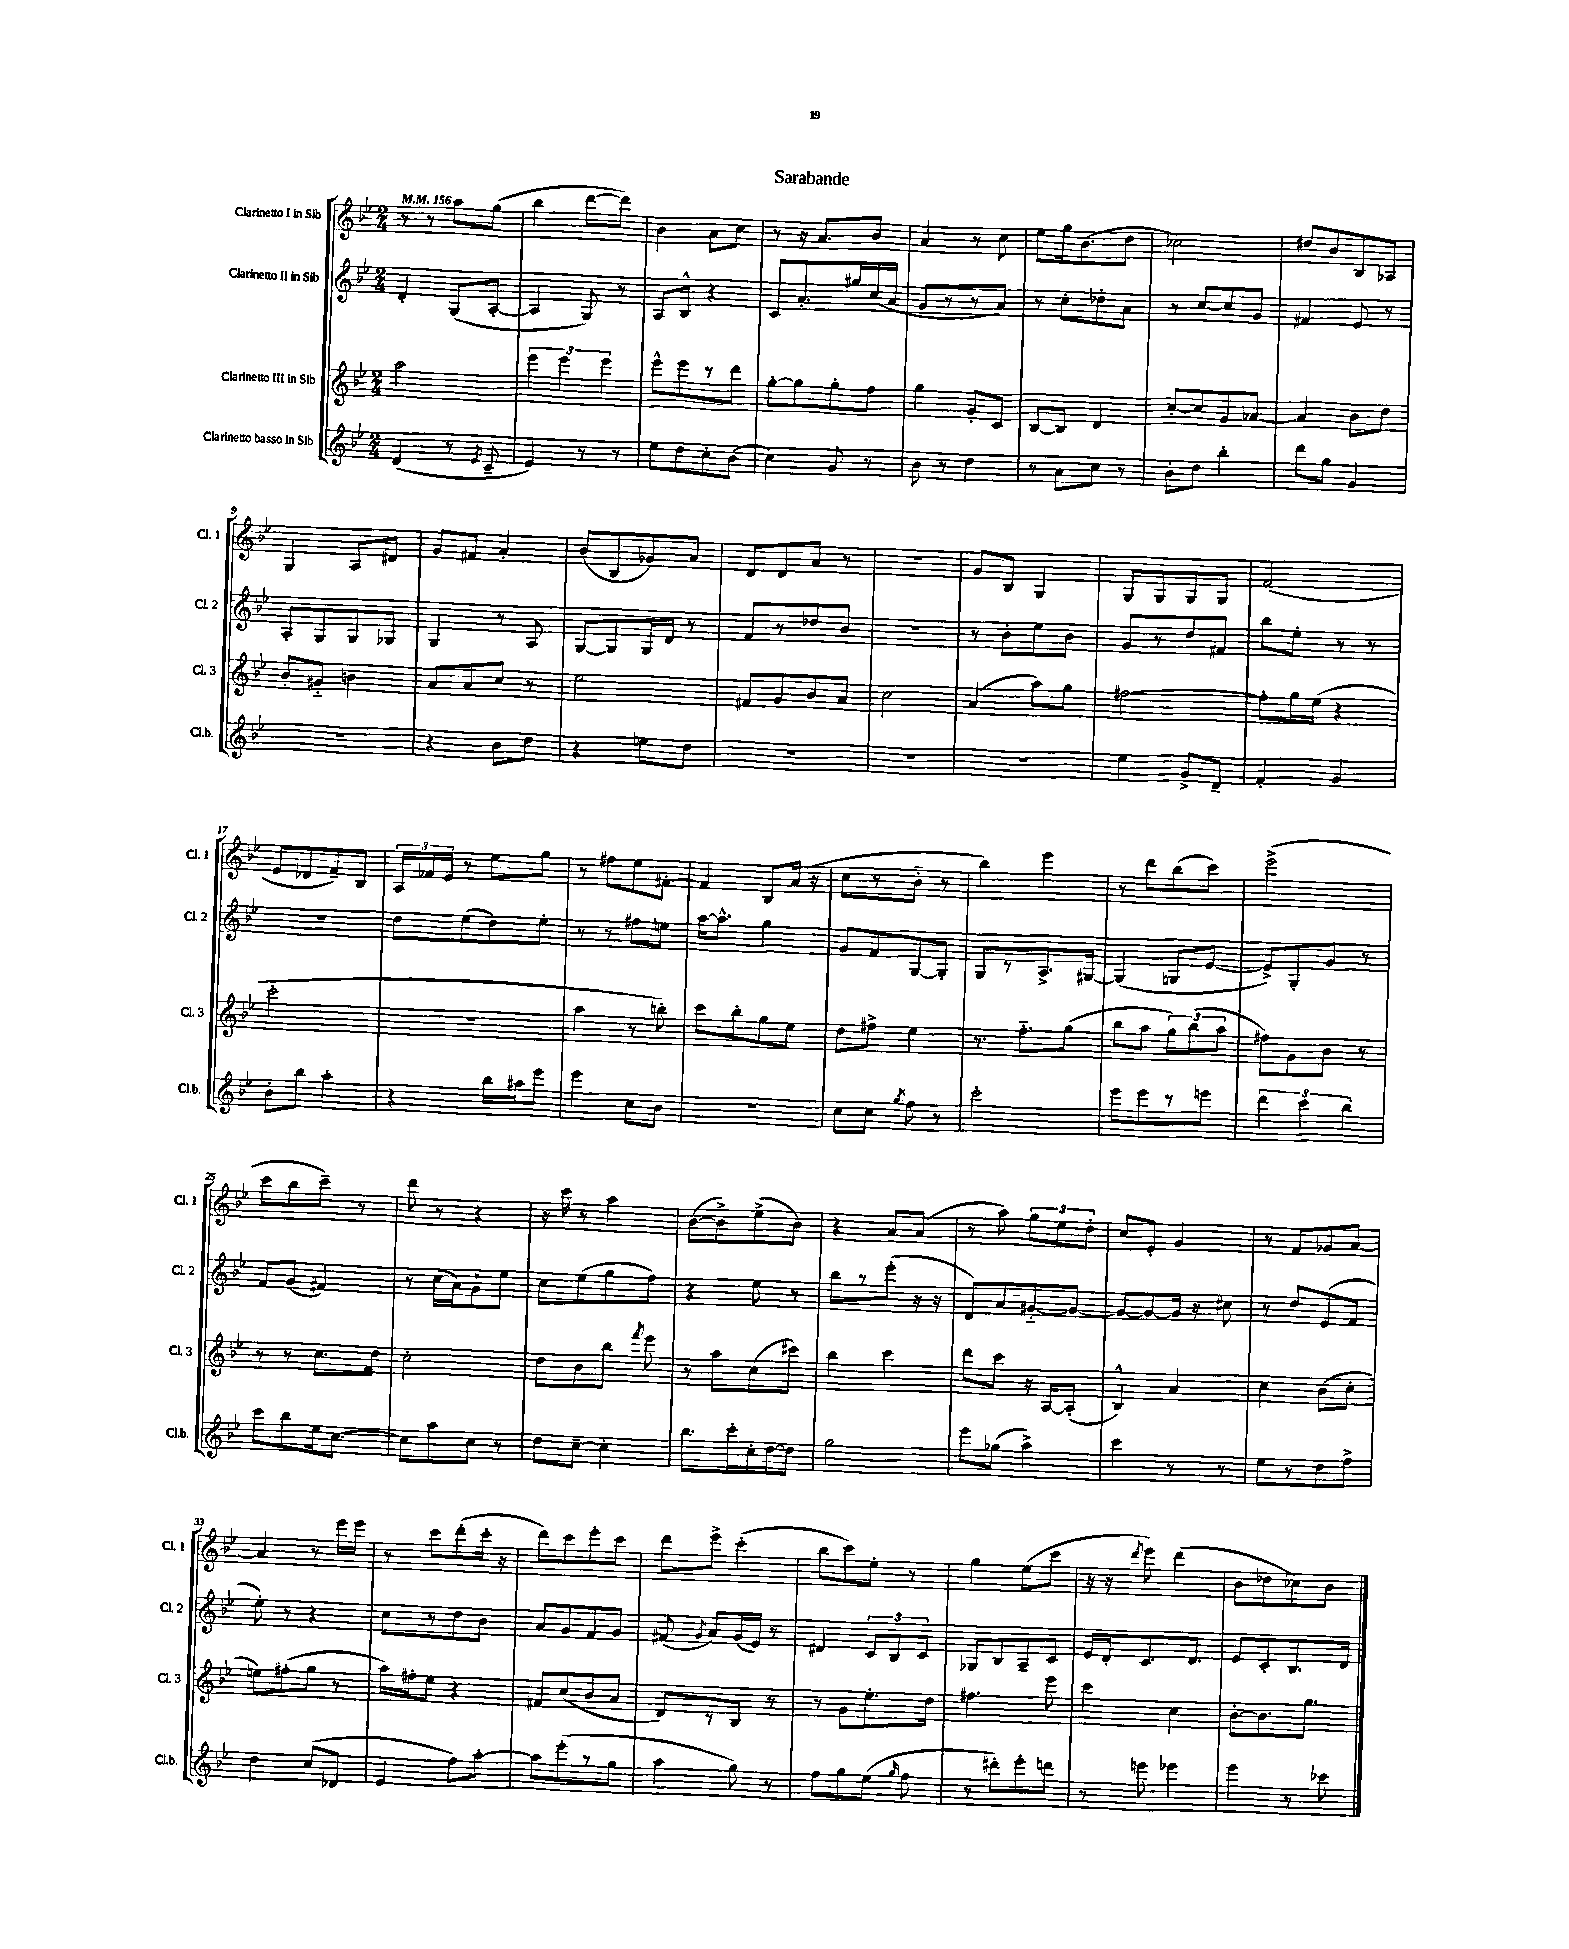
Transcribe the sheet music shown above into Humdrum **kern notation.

**kern	**kern	**kern	**kern
*staff4	*staff3	*staff2	*staff1
*clefG2	*clefG2	*clefG2	*clefG2
*k[b-e-]	*k[b-e-]	*k[b-e-]	*k[b-e-]
*M2/4	*M2/4	*M2/4	*M2/4
*MM156	*MM156	*MM156	*MM156
(4d/	2aa\	4d'/	8r
.	.	.	8r
8r	.	(8G/L	8aa\L
8qe-/	.	.	.
8c~/	.	[8A'/J	(8gg\J
=	=	=	=
4e-/)	6eee-\	4A/]	4bb-\
.	6eee-\	.	.
8r	.	8G/)	[8ddd\L
.	6eee-\	.	.
8r	.	8r	8ddd\]J)
=	=	=	=
8ee-\L	8eee-^^\L	8A/L	4b-\
8dd\	8eee-\	8B-^^/J	.
8cc'\	8r	4r	8a\L
(8b-\J	8ddd\J	.	8cc\J
=	=	=	=
4cc\)	[8gg'\L	8c/L	8r
.	8gg\]	8.a'/	16r
.	.	.	8.a/L
8g/	8gg'\	.	.
.	.	16gg#/L	.
8r	8ff\J	(16cc/	8b-/J
.	.	16a/JJ	.
=	=	=	=
8b-\	4gg\	8g/L	4a/
8r	.	8r	.
4dd\	8g'/L	8r	8r
.	8c/J	8a/J)	8cc\
=	=	=	=
8r	[8B-/L	8r	8ee-\L
8a\L	8B-/]J	8cc'\L	16gg\k
.	.	.	(8.b-\
8cc\J	4d/	8dd-'\	.
8r	.	8a\J	8dd\J
=	=	=	=
8b-'\L	[8cc'/L	8r	2cc-\)
8dd\J	8cc/]	[8cc/L	.
4bb-'\	8g/	8cc/]	.
.	[8a-/J	8g/J	.
=	=	=	=
8ddd\L	4a-/]	4f#/	8dd#/L
8gg\J	.	.	8b-/
4g/	8b-\L	8e-/	8B-/
.	8dd\J	8r	8A-/J
=	=	=	=
2r	8b-'/L	8A'/L	4G/
.	8g#'~/J	8G/	.
.	4b\	8G/	8A/L
.	.	8G-/J	8d#/J
=	=	=	=
4r	8a/L	4G/	8g/L
.	8a/	.	8f#/J
8b-\L	8cc/J	8r	4a'/
8dd\J	8r	8A/	.
=	=	=	=
4r	2ee-\	[8G/L	(8b-/L
.	.	8G/]	8B-/
8ee\L	.	16G/L	8g-/)
.	.	16d/JJ	.
8dd\J	.	8r	8a/J
=	=	=	=
2r	8f#/L	8f/L	8d/L
.	8g/	8r	8d/
.	8b-/	8dd-/	8a/J
.	8a/J	8b-/J	8r
=	=	=	=
2r	2cc\	2r	2r
=	=	=	=
2r	(4a/	8r	8g/L
.	.	8b-'\L	8B-/J
.	8aa\L)	8ee-\	4G/
.	8gg\J	8b-\J	.
=	=	=	=
4ee-\	[2ff#\	8g/L	8G/L
.	.	8r	8G/
8g^/L	.	8dd/	8G/
8d~/J	.	8f#/J	8G/J
=	=	=	=
4f'/	8ff#'\]L	8bb-\L	(2f/
.	16gg\L	8ee-'\J	.
.	(16ee-\JJ	.	.
4g/	4r	8r	.
.	.	8r	.
=	=	=	=
8b-'\L	2ccc'\	2r	8e-/L
8bb-\J	.	.	8d-/
4aa'\	.	.	8f~/)
.	.	.	8B-/J
=	=	=	=
4r	2r	8dd\L	24A/LL
.	.	.	24f-/
.	.	.	24e-/JJ
.	.	(8ee-\	8r
16bb-\LL	.	8dd\)	8ee-\L
16aa#\J	.	.	.
8eee-\J	.	8ee-'\J	8gg\J
=	=	=	=
4eee-\	4aa\	8r	8r
.	.	8r	8ff#\L
8cc\L	8r	8ff#\L	8ee-\
8b-\J	8bb'\)	8ee\J	[8f#'\J
=	=	=	=
2r	8ccc\L	[16aa\LK	4f#/]
.	.	8.aa^^\]J	.
.	8bb-'\	.	.
.	8gg\	4gg\	8B-/L
.	8ee-\J	.	(16a/Jk
.	.	.	16r
=	=	=	=
8cc\L	8dd\L	8g/L	8cc\L
8cc\J	8ff#^\J	8f/	8r
8qgg/	.	.	.
8ff\	4ee-\	[8G/	8b-'~\J
8r	.	8G'/]J	8r
=	=	=	=
2ccc'\	8.r	8G/L	4bb-\)
.	.	8r	.
.	8.ff'~\L	.	.
.	.	8.A^/	4eee-\
.	(8gg\J	.	.
.	.	[16G#/Jk	.
=	=	=	=
8eee-\L	8bb-\L	(4G#/]	8r
8eee-\	8aa\J	.	8ddd\L
8r	12gg\L)	8G/L	(8bb-\
.	(12bb-\	.	.
8eee\J	.	[8e-/J	8ccc\J)
.	12aa\J	.	.
=	=	=	=
6ddd\	8ff#\L)	8e-^/]L)	(2eee-^\
.	8g\	8G'/	.
6ccc\	.	.	.
.	8b-\J	8g/J	.
6bb-\	.	.	.
.	8r	8r	.
=	=	=	=
8ccc\L	8r	8f/L	8ccc\L
8bb-\	8r	(8g/J	8bb-\
16ee-\k	8.cc\L	4f#/)	8ccc~\J)
[8.cc\J	.	.	.
.	.	.	8r
.	16dd\Jk	.	.
=	=	=	=
8cc\]L	2cc'\	8r	8ddd\
8aa\	.	(16cc\LL	8r
.	.	16a\J)	.
8cc\J	.	8g`\	4r
8r	.	8ee-\J	.
=	=	=	=
8dd\L	8dd\L	8cc\L	16r
.	.	.	16ccc\
[8cc~\J	8b-\	(8ee-\	8r
4cc'\]	8bb-\J	8gg\	4aa\
.	8qfff/	.	.
.	8eee-\	8ff\J)	.
=	=	=	=
8.bb-\L	8r	4r	([8b-\L
.	8aa\L	.	8b-^\])
16ccc'\L	.	.	.
16cc'\	(8cc\	8ee-\	(8ee-^\
[16dd\J	.	.	.
8dd\]J	8ccc#\J)	8r	8b-\J)
=	=	=	=
2gg\	4bb-\	8bb-\L	4r
.	.	8r	.
.	4ccc\	(8eee-'\J	8a/L
.	.	16r	(8a/J
.	.	16r	.
=	=	=	=
8eee-\L	8ddd\L	8d/L)	8r
(8gg-\J	8ccc\J	8a/	8aa\)
4aa^\)	16r	[8g#'~/	12gg\L
.	[16A/LK	.	.
.	.	.	12ee-\
.	(8A'/]J	8g#/_J	.
.	.	.	12dd'\J
=	=	=	=
4ccc\	4B-^^/)	8g#/_L	8cc/L
.	.	8g#/_	8e-'/J
8r	4a/	16g#/]Jk	4g/
.	.	16r	.
8r	.	8cc#\	.
=	=	=	=
8ee-\L	4cc\	8r	8r
8r	.	8dd/L	8f/L
8dd\	(8b-\L	(8e-/	8g-/
8ff^\J	8cc'\J	8f/J	[8a/J
=	=	=	=
4dd\	8ee\L)	8ee-'\)	4a/]
.	(8ff#'\	8r	.
(8cc/L	8gg\J	4r	8r
8d-/J	8r	.	16eee-\LL
.	.	.	16eee-\JJ
=	=	=	=
4e-/	16aa\LL)	8cc\L	8r
.	16ff#'\J	.	.
.	8ee-\J	8r	8ccc\L
8ff\L)	4r	8dd\	(8ddd'\
[8aa'\J	.	8b-\J	16ccc'\Jk
.	.	.	16r
=	=	=	=
8aa\]L	8f#/L	8a/L	8ddd\L)
(8eee-'\	(8cc/	8g/	8ccc\
8r	8b-/	8f/	8eee-'\
8gg\J	8a/J	8g/J	8ccc\J
=	=	=	=
4aa\	8d/L)	(8f#/	8ddd\L
.	.	8qg/	.
.	8r	8a/L)	8eee-^\J
8gg\)	8B-/J	(16g/L	(4ccc'\
.	.	16e-/JJ)	.
8r	8r	8r	.
=	=	=	=
8ff\L	8r	4d#/	8bb-\L
8gg\	8g\L	.	8ccc\)
(8ee-\J	8.ee-'\	12c/L	8ee-'\J
.	.	12B-/	.
16qqgg/	.	.	.
8ff\	.	.	8r
.	.	12c/J	.
.	16dd\Jk	.	.
=	=	=	=
8r	4.ff#\	8G-/L	4gg\
8ddd#'\L)	.	8B-/	.
8eee-'\	.	8A~/	(8ee-\L
8ddd\J	8eee-\	8c/J	8ccc\J
=	=	=	=
8r	4ccc\	16e-/LL	16r
.	.	16d'/J	16r
.	.	.	8qddd/
8eee\	.	8.c/	8eee-\)
4eee-\	4cc\	.	(4ddd\
.	.	8.d/J	.
=	=	=	=
4eee-\	[8b-'\L	8e-/L	8b-\L
.	8.b-\]	8c'/	8dd-\
8r	.	8.B-/	8cc-\)
.	8.gg\J	.	.
8ccc-\	.	.	8b-\J
.	.	16d/Jk	.
==	==	==	==
*-	*-	*-	*-
